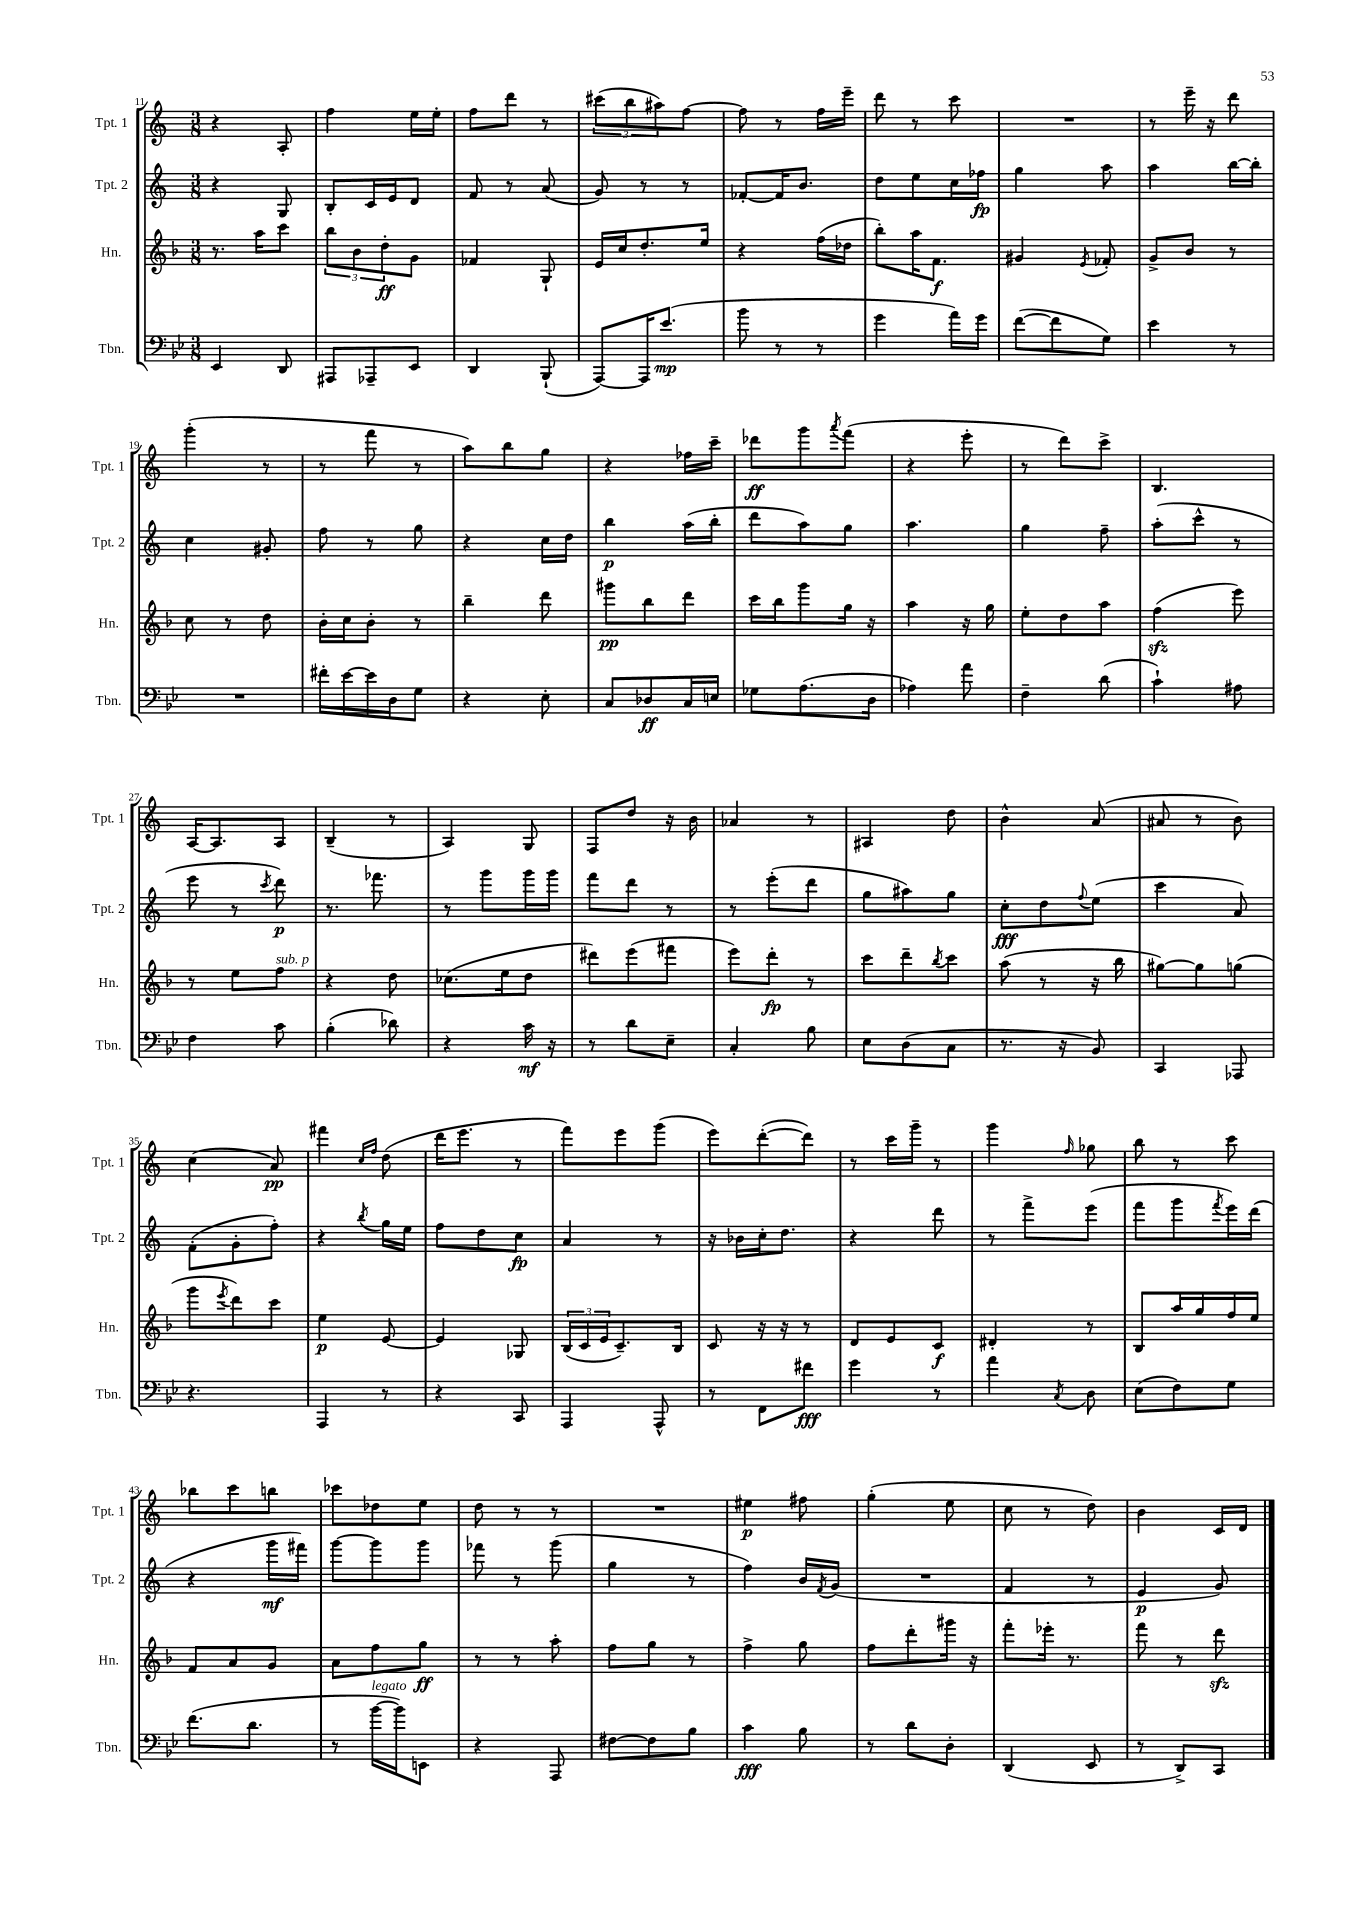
<<
\new StaffGroup <<
\new Staff = "s0" \with { instrumentName = "Tpt. 1" shortInstrumentName = "Tpt. 1" } {
    \clef treble \key c \major \numericTimeSignature \time 3/8
    r4 a8-. |
    f''4 e''16 e''16-. |
    f''8 d'''8 r8 |
    \tuplet 3/2 { cis'''8( b''8 ais''8) } f''8~ |
    f''8 r8 f''16 e'''16-- |
    d'''8 r8 c'''8 |
    R4. |
    r8 e'''16-- r16 d'''8 |
    g'''4-.( r8 |
    r8 f'''8 r8 |
    a''8) b''8 g''8 |
    r4 fes''16 c'''16-- |
    des'''8\ff g'''8 \acciaccatura { a'''8 } f'''8( |
    r4 e'''8-. |
    r8 d'''8) c'''8-> |
    b4. |
    a16~ a8. a8 |
    b4--( r8 |
    a4) g8 |
    f8 d''8 r16 b'16 |
    aes'4 r8 |
    ais4 d''8 |
    b'4-^ a'8( |
    ais'8 r8 b'8) |
    c''4( a'8\pp) |
    fis'''4 \grace { c''16 f''16 } d''8( |
    d'''16 e'''8. r8 |
    f'''8) e'''8 g'''8( |
    e'''8) d'''8~-.( d'''8) |
    r8 c'''16 g'''16-- r8 |
    g'''4 \grace { f''16 } ges''8 |
    b''8 r8 c'''8 |
    bes''8 c'''8 b''8 |
    ces'''8 des''8 e''8 |
    d''8 r8 r8 |
    R4. |
    eis''4\p fis''8 |
    g''4-.( e''8 |
    c''8 r8 d''8) |
    b'4 c'16 d'16 \bar "|." |
}
\new Staff = "s1" \with { instrumentName = "Tpt. 2" shortInstrumentName = "Tpt. 2" } {
    \clef treble \key c \major \numericTimeSignature \time 3/8
    r4 g8 |
    b8-. c'16 e'16 d'8 |
    f'8 r8 a'8( |
    g'8) r8 r8 |
    fes'8~-. fes'16 b'8. |
    d''8 e''8 c''16 fes''16\fp |
    g''4 a''8 |
    a''4 b''16~ b''16-. |
    c''4 gis'8-. |
    f''8 r8 g''8 |
    r4 c''16 d''16 |
    b''4\p a''16( b''16-. |
    d'''8 a''8) g''8 |
    a''4. |
    g''4 f''8-- |
    a''8-.( c'''8-^ r8 |
    e'''8 r8 \acciaccatura { c'''8 } d'''8\p) |
    r8. fes'''8. |
    r8 g'''8 g'''16 g'''16 |
    f'''8 d'''8 r8 |
    r8 e'''8-.( d'''8 |
    g''8 ais''8) g''8 |
    c''8-.\fff d''8 \appoggiatura { f''8 } e''8( |
    c'''4 a'8) |
    f'8-.( g'8-. f''8-.) |
    r4 \acciaccatura { b''8 } g''16 e''16 |
    f''8 d''8 c''8\fp |
    a'4 r8 |
    r16 bes'16 c''16-. d''8. |
    r4 d'''8 |
    r8 f'''8-> e'''8( |
    f'''8 g'''8 \acciaccatura { f'''8 } e'''16) d'''16( |
    r4 g'''16\mf fis'''16) |
    g'''8~ g'''8 g'''8 |
    fes'''8 r8 g'''8( |
    g''4 r8 |
    f''4) b'16 \acciaccatura { f'8 } g'16( |
    R4. |
    f'4 r8 |
    e'4\p g'8) \bar "|." |
}
\new Staff = "s2" \with { instrumentName = "Hn." shortInstrumentName = "Hn." } {
    \clef treble \key f \major \numericTimeSignature \time 3/8
    r8. a''16 c'''8 |
    \tuplet 3/2 { bes''8 bes'8 d''8-.\ff } g'8 |
    fes'4 g8-! |
    e'16 c''16 d''8.-. e''16 |
    r4 f''16( des''16 |
    bes''8-.) a''16 f'8.\f |
    gis'4 \acciaccatura { e'8 } fes'8-. |
    g'8-> bes'8 r8 |
    c''8 r8 d''8 |
    bes'16-. c''16 bes'8-. r8 |
    bes''4-- d'''8 |
    gis'''8\pp bes''8 d'''8 |
    c'''16 bes''16 g'''8 g''16 r16 |
    a''4 r16 g''16 |
    e''8-. d''8 a''8 |
    f''4\sfz( e'''8) |
    r8 e''8 f''8^\markup { \italic "sub. p" } |
    r4 d''8 |
    ces''8.( e''16 d''8 |
    dis'''8) e'''8( fis'''8 |
    e'''8) d'''8-.\fp r8 |
    c'''8 d'''8-- \acciaccatura { bes''8 } c'''8 |
    a''8( r8 r16 bes''16 |
    gis''8~) gis''8 g''8( |
    g'''8 \acciaccatura { e'''8 } d'''8) c'''8 |
    e''4\p e'8~ |
    e'4 ges8 |
    \tuplet 3/2 { bes16( c'16 e'16 } c'8.--) bes16 |
    c'8 r16 r16 r8 |
    d'8 e'8 c'8\f |
    dis'4-. r8 |
    bes8 a''16 g''16 f''16 e''16 |
    f'8 a'8 g'8 |
    a'8 f''8 g''8\ff |
    r8 r8 a''8-. |
    f''8 g''8 r8 |
    f''4-> g''8 |
    f''8 d'''8-. gis'''16 r16 |
    f'''8-. ees'''16-. r8. |
    f'''8 r8 d'''8\sfz \bar "|." |
}
\new Staff = "s3" \with { instrumentName = "Tbn." shortInstrumentName = "Tbn." } {
    \clef bass \key bes \major \numericTimeSignature \time 3/8
    ees,4 d,8 |
    ais,,8 aes,,8-- ees,8 |
    d,4 bes,,8-!( |
    a,,8~) a,,16 ees'8.\mp( |
    bes'8 r8 r8 |
    g'4 a'16) g'16 |
    f'8~( f'8 g8) |
    ees'4 r8 |
    R4. |
    fis'16-. ees'16~ ees'16 d16 g8 |
    r4 ees8-. |
    c8 des8\ff c16 e16 |
    ges8 a8.( d16 |
    aes4) a'8 |
    f4-- d'8( |
    c'4-!) ais8 |
    f4 c'8 |
    bes4-.( des'8) |
    r4 c'16\mf r16 |
    r8 d'8 ees8-- |
    c4-. bes8 |
    ees8 d8( c8 |
    r8. r16 bes,8) |
    c,4 aes,,8 |
    r4. |
    a,,4 r8 |
    r4 c,8 |
    a,,4 a,,8-^ |
    r8 f,8 fis'8\fff |
    g'4 r8 |
    a'4 \acciaccatura { c8 } d8 |
    ees8( f8) g8 |
    f'8.( d'8. |
    r8 bes'16~^\markup { \italic "legato" } bes'16) e,8 |
    r4 a,,8 |
    fis8~ fis8 bes8 |
    c'4\fff bes8 |
    r8 d'8 d8-. |
    d,4( ees,8 |
    r8 d,8->) c,8 \bar "|." |
}
>>
>>
\layout { \context { \Score currentBarNumber = #11 } }
